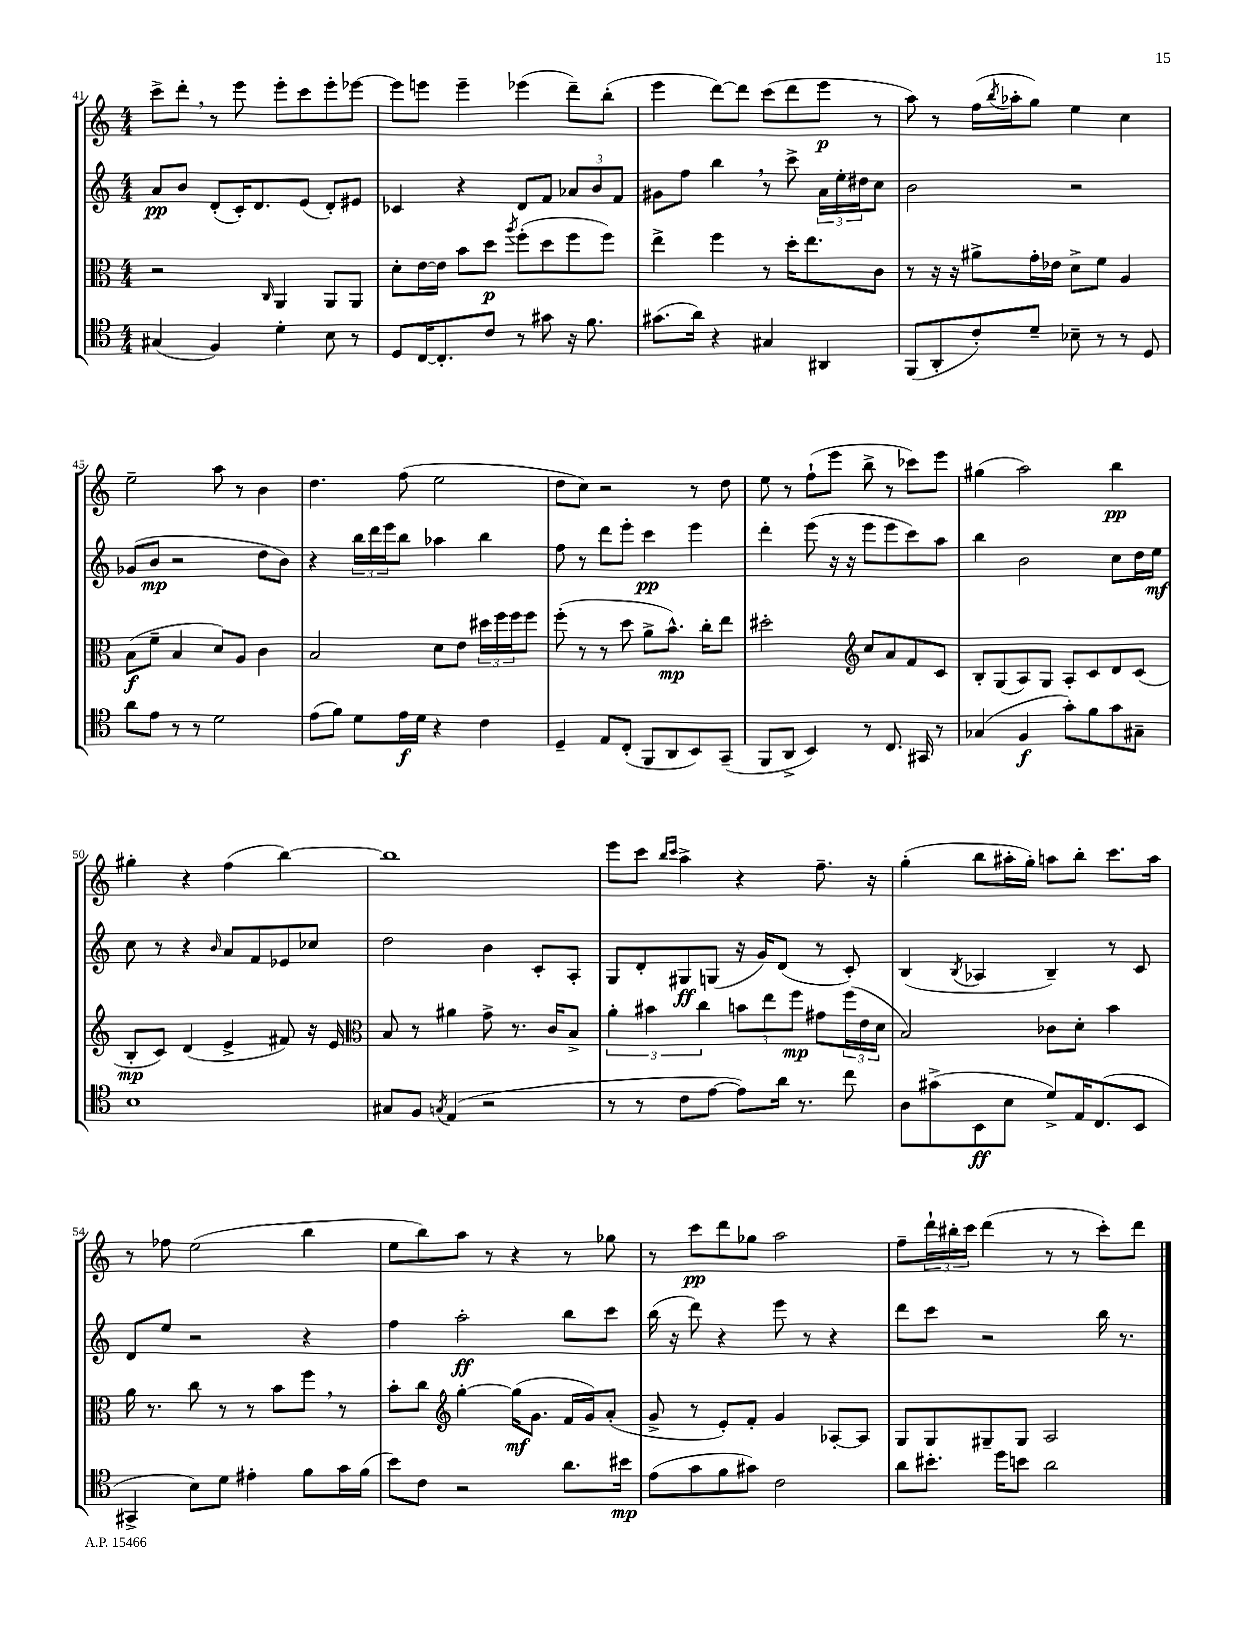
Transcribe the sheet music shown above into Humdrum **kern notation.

**kern	**dynam	**kern	**dynam	**kern	**dynam	**kern	**dynam
*part4	*part4	*part3	*part3	*part2	*part2	*part1	*part1
*staff4	*staff4	*staff3	*staff3	*staff2	*staff2	*staff1	*staff1
*clefC4	*	*clefC3	*	*clefG2	*	*clefG2	*
*k[]	*	*k[]	*	*k[]	*	*k[]	*
*M4/4	*	*M4/4	*	*M4/4	*	*M4/4	*
=41	=41	=41	=41	=41	=41	=41	=41
(4G#X/	.	2r	.	8a/L	pp	8ccc^\L	.
.	.	.	.	8b/J	.	8ddd',\J	.
4F/)	.	.	.	(8d'/L	.	8r	.
.	.	.	.	16c'/K)	.	8eee\	.
.	.	.	.	8.d/	.	.	.
.	.	16qqC/	.	.	.	.	.
4d'\	.	4AA/	.	.	.	8eee'\L	.
.	.	.	.	(8e/J	.	8ccc\	.
8B\	.	8AA/L	.	8d'/L)	.	8eee'\	.
8r	.	8AA/J	.	8e#X/J	.	[8eee-X\J	.
=42	=42	=42	=42	=42	=42	=42	=42
8D/L	.	8d'\L	.	4c-X/	.	8eee-\L]	.
[16C/K	.	[16e\L	.	.	.	8eeen\J	.
8.C'/]	.	16e\JJ]	.	.	.	.	.
.	.	8b\L	.	4r	.	4eee~\	.
8c/J	.	8dd\J	p	.	.	.	.
.	.	8qaa/	.	.	.	.	.
8r	.	(8ff'\L	.	8d/L	.	(4eee-X\	.
8g#X\	.	8dd\	.	8f/J	.	.	.
16r	.	8ff\	.	12a-X/L	.	8ddd~\L)	.
8.f\	.	.	.	.	.	.	.
.	.	.	.	12b/	.	.	.
.	.	8ff\J)	.	.	.	(8bb'\J	.
.	.	.	.	12f/J	.	.	.
=43	=43	=43	=43	=43	=43	=43	=43
(8.g#X\L	.	4ee^\	.	8g#X\L	.	4eee\	.
.	.	.	.	8ff\J	.	.	.
16a\Jk)	.	.	.	.	.	.	.
4r	.	4ff\	.	4bb,\	.	[8ddd\L)	.
.	.	.	.	.	.	8ddd\J]	.
4G#X/	.	8r	.	8r	.	(8ccc\L	.
.	.	16dd'\KL	.	8ccc^\	.	8ddd\	.
.	.	8.ee\	.	.	.	.	.
4AA#X/	.	.	.	24a\LL	.	8eee\J	p
.	.	.	.	24ee'\	.	.	.
.	.	.	.	24dd#X\J	.	.	.
.	.	8c\J	.	8cc\J	.	8r	.
=44	=44	=44	=44	=44	=44	=44	=44
(8FF/L	.	8r	.	2b\	.	8aa\)	.
8AA'/	.	16r	.	.	.	8r	.
.	.	16r	.	.	.	.	.
8c'/)	.	8a#X^\L	.	.	.	(16ff\LL	.
.	.	.	.	.	.	8qbb/	.
.	.	.	.	.	.	16aa-X'\J	.
8d~/J	.	16g'\L	.	.	.	8gg\J)	.
.	.	16e-X\JJ	.	.	.	.	.
8B-X~\	.	8d^\L	.	2r	.	4ee\	.
8r	.	8f\J	.	.	.	.	.
8r	.	4A/	.	.	.	4cc\	.
8D/	.	.	.	.	.	.	.
!!LO:LB:g=z
=45	=45	=45	=45	=45	=45	=45	=45
8a\L	.	(8B\L	f	(8g-X/L	.	2ee~\	.
8e\J	.	8f~\J	.	8b/J	mp	.	.
8r	.	4B/	.	2r	.	.	.
8r	.	.	.	.	.	.	.
2d\	.	8d/L)	.	.	.	8aa\	.
.	.	8A/J	.	.	.	8r	.
.	.	4c\	.	8dd\L	.	4b\	.
.	.	.	.	8b\J)	.	.	.
=46	=46	=46	=46	=46	=46	=46	=46
(8e\L	.	2B/	.	4r	.	4.dd\	.
8f\J)	.	.	.	.	.	.	.
8d\L	.	.	.	24bb\LL	.	.	.
.	.	.	.	24ddd\	.	.	.
.	.	.	.	24eee\J	.	.	.
16e\L	f	.	.	8bb\J	.	(8ff\	.
16d\JJ	.	.	.	.	.	.	.
4r	.	8d\L	.	4aa-X\	.	2ee\	.
.	.	8e\J	.	.	.	.	.
4c\	.	24dd#X\LL	.	4bb\	.	.	.
.	.	24ff\	.	.	.	.	.
.	.	24ff\J	.	.	.	.	.
.	.	8ff\J	.	.	.	.	.
=47	=47	=47	=47	=47	=47	=47	=47
4D~/	.	(8ff'\	.	8ff\	.	8dd\L	.
.	.	8r	.	8r	.	8cc\J)	.
8E/L	.	8r	.	8ddd\L	.	2r	.
(8C'/J	.	8dd\	.	8eee'\J	.	.	.
8FF/L	.	8a^\L	.	4ccc\	pp	.	.
8AA/	.	8.b^^\J)	mp	.	.	.	.
8BB/)	.	.	.	4eee\	.	8r	.
.	.	16cc'\KL	.	.	.	.	.
(8GG~/J	.	8ee\J	.	.	.	8dd\	.
=48	=48	=48	=48	=48	=48	=48	=48
8FF/L	.	2dd#X'\	.	4ddd'\	.	8ee\	.
8AA^/J	.	.	.	.	.	8r	.
4BB/)	.	.	.	(8eee\	.	(8ff`\L	.
.	.	.	.	16r	.	8eee\J	.
.	.	.	.	16r	.	.	.
*	*	*clefG2	*	*	*	*	*
8r	.	8cc/L	.	8eee\L	.	8bb^\	.
8.C/	.	8a/	.	8eee\	.	8r	.
.	.	8f/	.	8ccc\)	.	8ccc-X\L)	.
16GG#X/	.	.	.	.	.	.	.
8r	.	8c/J	.	8aa\J	.	8eee\J	.
=49	=49	=49	=49	=49	=49	=49	=49
(4G-X/	.	8B'/L	.	4bb\	.	(4gg#X\	.
.	.	(8G/	.	.	.	.	.
4F/	f	8A/)	.	2b\	.	2aa\)	.
.	.	8G/J	.	.	.	.	.
8g'\L)	.	8A'/L	.	.	.	.	.
8f\	.	8c/	.	.	.	.	.
8g\	.	8d/	.	8cc\L	.	4bb\	pp
8G#X~\J	.	(8c/J	.	16dd\L	.	.	.
.	.	.	.	16ee\JJ	mf	.	.
!!LO:LB:g=z
=50	=50	=50	=50	=50	=50	=50	=50
1B	.	8B'/L	mp	8cc\	.	4gg#X'\	.
.	.	8c/J)	.	8r	.	.	.
.	.	(4d/	.	4r	.	4r	.
.	.	.	.	16qqb/	.	.	.
.	.	4e^/	.	8a/L	.	(4ff\	.
.	.	.	.	8f/	.	.	.
.	.	8f#X/)	.	8e-X/	.	[4bb\)	.
.	.	16r	.	8cc-X/J	.	.	.
.	.	16e/	.	.	.	.	.
=51	=51	=51	=51	=51	=51	=51	=51
*	*	*clefC3	*	*	*	*	*
8G#X/L	.	8B/	.	2dd\	.	1bb]	.
8F/J	.	8r	.	.	.	.	.
8qGn/	.	.	.	.	.	.	.
(4E/	.	4a#X\	.	.	.	.	.
2r	.	8g^\	.	4b\	.	.	.
.	.	8.r	.	.	.	.	.
.	.	.	.	8c'/L	.	.	.
.	.	16c/KL	.	.	.	.	.
.	.	8B^/J	.	8A'/J	.	.	.
=52	=52	=52	=52	=52	=52	=52	=52
8r	.	6a'\	.	8G/L	.	8eee\L	.
8r	.	.	.	8d'/	.	8ccc\J	.
.	.	6b#X\	.	.	.	.	.
.	.	.	.	.	.	16qqbb/LL	.
.	.	.	.	.	.	16qqccc/JJ	.
8c\L	.	.	.	8G#X/	ff	4aa^\	.
.	.	6cc\	.	.	.	.	.
[8e\J	.	.	.	(8Gn/J	.	.	.
8e\L])	.	12bn\L	.	16r	.	4r	.
.	.	.	.	16g/KL)	.	.	.
.	.	12ee\	.	.	.	.	.
16a\Jk	.	.	.	(8d/J	.	.	.
.	.	12ff\J	mp	.	.	.	.
8.r	.	.	.	.	.	.	.
.	.	8g#X\L	.	8r	.	8.ff~\	.
8cc\	.	(24ff\L	.	8c'/)	.	.	.
.	.	24e\	.	.	.	.	.
.	.	.	.	.	.	16r	.
.	.	24d\JJ	.	.	.	.	.
=53	=53	=53	=53	=53	=53	=53	=53
8A\L	.	2B/)	.	(4B/	.	(4gg'\	.
(8g#X^\	.	.	.	.	.	.	.
.	.	.	.	8qB/	.	.	.
8BB\	ff	.	.	4A-X/	.	8bb\L	.
8B\J	.	.	.	.	.	16aa#X'\L	.
.	.	.	.	.	.	16gg'\JJ)	.
8d^/L)	.	8c-X\L	.	4B~/)	.	8aan\L	.
16E/K	.	8d'\J	.	.	.	8bb'\J	.
(8.C/	.	.	.	.	.	.	.
.	.	4b\	.	8r	.	8.ccc\L	.
8BB/J	.	.	.	8c/	.	.	.
.	.	.	.	.	.	16aa\Jk	.
!!LO:LB:g=z
=54	=54	=54	=54	=54	=54	=54	=54
4GG#X^/	.	16a\	.	8d/L	.	8r	.
.	.	8.r	.	.	.	.	.
.	.	.	.	8ee/J	.	8ff-X\	.
8B\L)	.	8cc\	.	2r	.	(2ee\	.
8d\J	.	8r	.	.	.	.	.
4e#X'\	.	8r	.	.	.	.	.
.	.	8b\L	.	.	.	.	.
8f\L	.	8ff,\J	.	4r	.	4bb\	.
16g\L	.	8r	.	.	.	.	.
(16f\JJ	.	.	.	.	.	.	.
=55	=55	=55	=55	=55	=55	=55	=55
8b\L)	.	8b'\L	.	4ff\	.	8ee\L	.
8c\J	.	8cc\J	.	.	.	8bb\)	.
*	*	*clefG2	*	*	*	*	*
2r	.	[4gg'\	.	2aa'\	ff	8aa\J	.
.	.	.	.	.	.	8r	.
.	.	(16gg\KL]	mf	.	.	4r	.
.	.	8.g\J	.	.	.	.	.
8.a\L	.	16f/LL	.	8bb\L	.	8r	.
.	.	16g/J)	.	.	.	.	.
.	.	(8a'/J	.	8ccc\J	.	8gg-X\	.
16b#X\Jk	mp	.	.	.	.	.	.
=56	=56	=56	=56	=56	=56	=56	=56
(8e\L	.	8g^/	.	(16bb\	.	8r	.
.	.	.	.	16r	.	.	.
8g\	.	8r	.	8ddd\)	.	8ccc\L	pp
8f\	.	8e'/L)	.	4r	.	8ddd\	.
8g#X\J)	.	8f'/J	.	.	.	8gg-X\J	.
2c\	.	4g/	.	8eee\	.	2aa\	.
.	.	.	.	8r	.	.	.
.	.	[8A-X'/L	.	4r	.	.	.
.	.	8A-/J]	.	.	.	.	.
=57	=57	=57	=57	=57	=57	=57	=57
8a\L	.	8G/L	.	8ddd\L	.	8ff~\L	.
8.b#X'\J	.	8G/	.	8ccc\J	.	24ddd`\L	.
.	.	.	.	.	.	24bb#X'\	.
.	.	.	.	.	.	24ccc\JJ	.
.	.	8G#X~/	.	2r	.	(4ddd\	.
16dd\KL	.	.	.	.	.	.	.
8bn\J	.	8G#/J	.	.	.	.	.
2a\	.	2A/	.	.	.	8r	.
.	.	.	.	.	.	8r	.
.	.	.	.	16bb\	.	8ccc'\L)	.
.	.	.	.	8.r	.	.	.
.	.	.	.	.	.	8ddd\J	.
==	==	==	==	==	==	==	==
*-	*-	*-	*-	*-	*-	*-	*-
